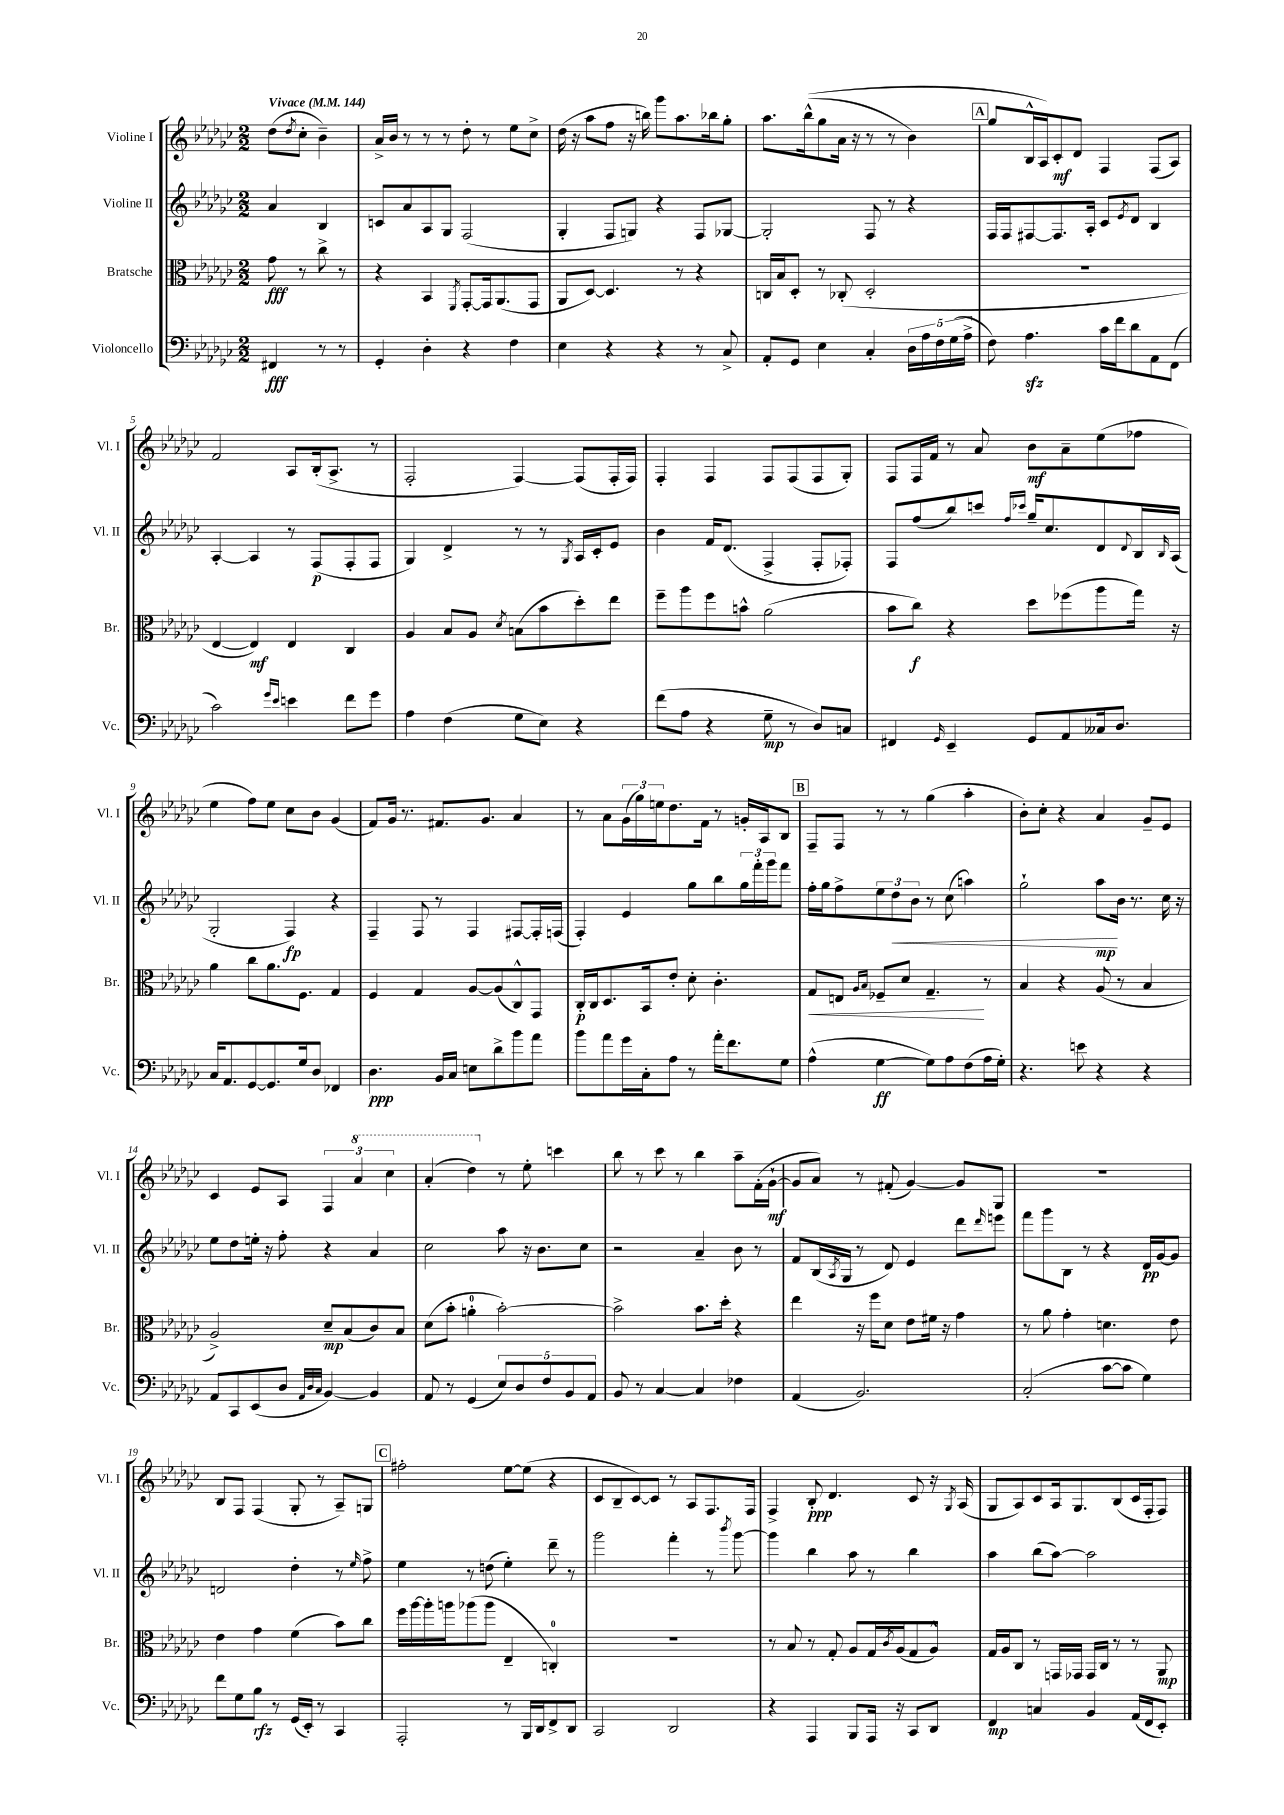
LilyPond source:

<<
\new StaffGroup <<
\new Staff = "s0" \with { instrumentName = "Violine I" shortInstrumentName = "Vl. I" } {
    \clef treble \key ges \major \numericTimeSignature \time 2/2 \partial 2 \tempo "Vivace" 4 = 144
    des''8( \acciaccatura { des''8 } ces''8-. bes'4--) |
    aes'16-> bes'16 r8 r8 r8 des''8-. r8 ees''8 ces''8-> |
    des''16( r16 aes''8 f''8 r16 b''16) ges'''8 aes''8. bes''16 ges''8-. |
    aes''8. bes''16-^(\( ges''8 aes'16 r16 r8 r8 bes'4) |
    \mark \markup { \box "A" } ges''8 bes16-^ aes16\) ces'8-.\mf des'8 f4 f8( aes8) |
    f'2 aes8 bes16-.( aes8.-> r8 |
    f2-. f4~) f8( f16-. f16) |
    f4-. f4 f8 f8( f8 ges8-.) |
    f8 f16 f'16 r8 aes'8 bes'8\mf aes'8-- ees''8( fes''8 |
    ees''4 f''8) ees''8 ces''8 bes'8 ges'4( |
    f'8) ges'16 r8. fis'8. ges'8. aes'4 |
    r8 aes'8 \tuplet 3/2 { ges'16( ges''16) e''16 } des''8. f'16 r8 g'16-. aes16 bes8 |
    \mark \markup { \box "B" } f8-- f8 r8 r8 ges''4( aes''4-. |
    bes'8-.) ces''8-. r4 aes'4 ges'8-- ees'8 |
    ces'4 ees'8 aes8 \tuplet 3/2 { f4 \ottava #1 aes''4 ces'''4 } |
    aes''4-.( des'''4) \ottava #0 r8 ees''8-. c'''4 |
    bes''8 r8 ces'''8 r8 bes''4 aes''8-- f'16-.( ges'16~-!\mf |
    ges'8 aes'8) r8 fis'8-.( ges'4~) ges'8 ges8 |
    R1 |
    bes8 f8 f4( ges8-. r8 aes8--) g8 |
    \mark \markup { \box "C" } fis''2-. ees''8~ ees''8( r4 |
    ces'8 bes8-- ces'8~) ces'8 r8 aes8 f8. f16 |
    f4-> bes8-.\ppp des'4. ces'8 r16 \acciaccatura { ges8 } aes16( |
    ges8 aes8) ces'8 aes16 ges8. bes8( ces'16 f16-. f8) \bar "|." |
}
\new Staff = "s1" \with { instrumentName = "Violine II" shortInstrumentName = "Vl. II" } {
    \clef treble \key ges \major \numericTimeSignature \time 2/2 \partial 2
    aes'4 bes4 |
    c'8 aes'8 aes8 ges8 f2( |
    ges4-. f8 g8) r4 f8 ges8~ |
    ges2-. f8 r8 r4 |
    \mark \markup { \box "A" } f16 f16 fis8~ fis8. aes16-. ces'8 \acciaccatura { ees'8 } des'8 bes4 |
    aes4~-. aes4 r8 f8\p( f8-. f8 |
    ges4) des'4-> r8 r8 \acciaccatura { ges8 } aes16 ces'16-. ees'8 |
    bes'4 f'16 des'8.( f4-> f8-. fes8-.) |
    f8 f''8( bes''8) c'''8 \grace { f''16 ces'''16 } ges''16-- ces''8. des'8 \appoggiatura { des'8 } bes16 \grace { bes16 } aes16( |
    ges2-. f4\fp) r4 |
    f4-- f8 r8 f4 fis8~ fis16-. f16( |
    f4-.) ees'4 ges''8 bes''8 \tuplet 3/2 { ges''16 f'''16-. ges'''16 } f'''8 |
    \mark \markup { \box "B" } f''16-. ges''16 f''8-> \tuplet 3/2 { ees''8 des''8\< bes'8 } r8 ces''8( a''4) |
    ges''2-! aes''8\mp\! bes'16 r8. ces''16 r16 |
    ees''8 des''8 e''16-. r16 f''8-. r4 aes'4 |
    ces''2 aes''8 r16 bes'8. ces''8 |
    r2 aes'4-- bes'8 r8 |
    f'8 bes16( \acciaccatura { aes8 } ges16 r8 des'8) ees'4 des'''8 \grace { des'''16 } e'''8 |
    f'''8 ges'''8 bes8 r8 r4 des'16\pp ges'16~ ges'8 |
    d'2 des''4-. r8 \grace { ees''16 } f''8-> |
    \mark \markup { \box "C" } ees''4 r8 d''8( ees''4-.) des'''8-- r8 |
    ges'''2 f'''4-. r8 \acciaccatura { bes'''8 } ges'''8~ |
    ges'''4 bes''4 aes''8 r8 bes''4 |
    aes''4 bes''8( aes''8~) aes''2 \bar "|." |
}
\new Staff = "s2" \with { instrumentName = "Bratsche" shortInstrumentName = "Br." } {
    \clef alto \key ges \major \numericTimeSignature \time 2/2 \partial 2
    ges'8\fff r8 ces''8-> r8 |
    r4 bes,4 \acciaccatura { f,8 } ges,8~-. ges,16 aes,8.( ges,8 |
    aes,8 des8~) des4. r8 r4 |
    c16 bes16 des8-. r8 ces8-.( des2-. |
    \mark \markup { \box "A" } R1 |
    ees4~ ees4\mf) ees4 ces4 |
    aes4 bes8 aes8 \acciaccatura { des'8 } b8( bes'8 des''8-.) ees''8 |
    f''8-- aes''8 f''8 b'8-^ aes'2( |
    bes'8 ces''8\f) r4 des''8 fes''8( aes''8 ges''16) r16 |
    aes'4 ces''8 aes'8. f8. ges4 |
    f4 ges4 aes8~ aes8( ces8-^) ges,8 |
    ces16-.\p ces16 des8. bes,16 ees'8-. des'8-. ces'4.-. |
    \mark \markup { \box "B" } ges8\< e8 \grace { aes16 bes16 } fes8-- des'8 ges4.--\! r8 |
    bes4 r4 aes8( r8 bes4 |
    aes2->) des'8--\mp bes8( ces'8) bes8 |
    des'8( bes'8-. a'4-0-. bes'2~-.) |
    bes'2-> bes'8. des''16-. r4 |
    ees''4 r16 f''16 des'8 ees'8 fis'16 r16 ges'4 |
    r8 aes'8 ges'4-. d'4. ees'8 |
    ees'4 ges'4 f'4( bes'8) ces''8 |
    \mark \markup { \box "C" } f''16 aes''16~ aes''16-. a''16 aes''8( aes''8 ees4-- c4-0-.) |
    R1 |
    r8 bes8 r8 ges8-. aes8 ges16 \acciaccatura { ces'8 } aes16( ges8 aes8-^) |
    ges16 aes16 ces8 r8 g,16 ges,16 ges,16 ces16 r8 r8 aes,8\mp \bar "|." |
}
\new Staff = "s3" \with { instrumentName = "Violoncello" shortInstrumentName = "Vc." } {
    \clef bass \key ges \major \numericTimeSignature \time 2/2 \partial 2
    fis,4\fff r8 r8 |
    ges,4-. des4-. r4 f4 |
    ees4 r4 r4 r8 ces8-> |
    aes,8-. ges,8 ees4 ces4-. \tuplet 5/4 { des16 aes16 f16 ges16( aes16-> } |
    \mark \markup { \box "A" } f8) aes4.\sfz ces'16 f'16 des'8 aes,8 f,8( |
    ces'2) \grace { ges'16 ees'16 } e'4 f'8 ges'8 |
    aes4 f4( ges8 ees8) r4 |
    f'8( aes8 r4 ges8--\mp r8 des8) c8 |
    fis,4 \grace { ges,16 } ees,4-- ges,8 aes,8 ceses16 des8. |
    ces16 aes,8. ges,8~ ges,8. ges16 des8 fes,4 |
    des4.\ppp bes,16 ces16 e8 des'8-> bes'8 aes'8 |
    bes'8 aes'8 ges'16 ces16-. aes8 r8 aes'16-. f'8. ges8 |
    \mark \markup { \box "B" } aes4-^( ges4~\ff ges8) aes8 f8( aes16 ges16-.) |
    r4. e'8 r4 r4 |
    aes,8 ces,8 ees,8( des8 \grace { aes,32 des32 ces32 } bes,4~) bes,4 |
    aes,8 r8 ges,4( \tuplet 5/4 { ees8) des8 f8 bes,8 aes,8 } |
    bes,8 r8 ces4~ ces4 fes4 |
    aes,4( bes,2.) |
    ces2-.( ces'8~ ces'8 ges4) |
    f'8 ges8 bes8\rfz r8 ges,16( ees,16-.) r8 ces,4 |
    \mark \markup { \box "C" } aes,,2-. r8 bes,,16 des,16 f,8-> des,8 |
    ces,2 des,2 |
    r4 aes,,4 bes,,8 aes,,16 r16 ces,8 des,8 |
    f,4\mp c4 bes,4 aes,16( f,16 ees,8-.) \bar "|." |
}
>>
>>
